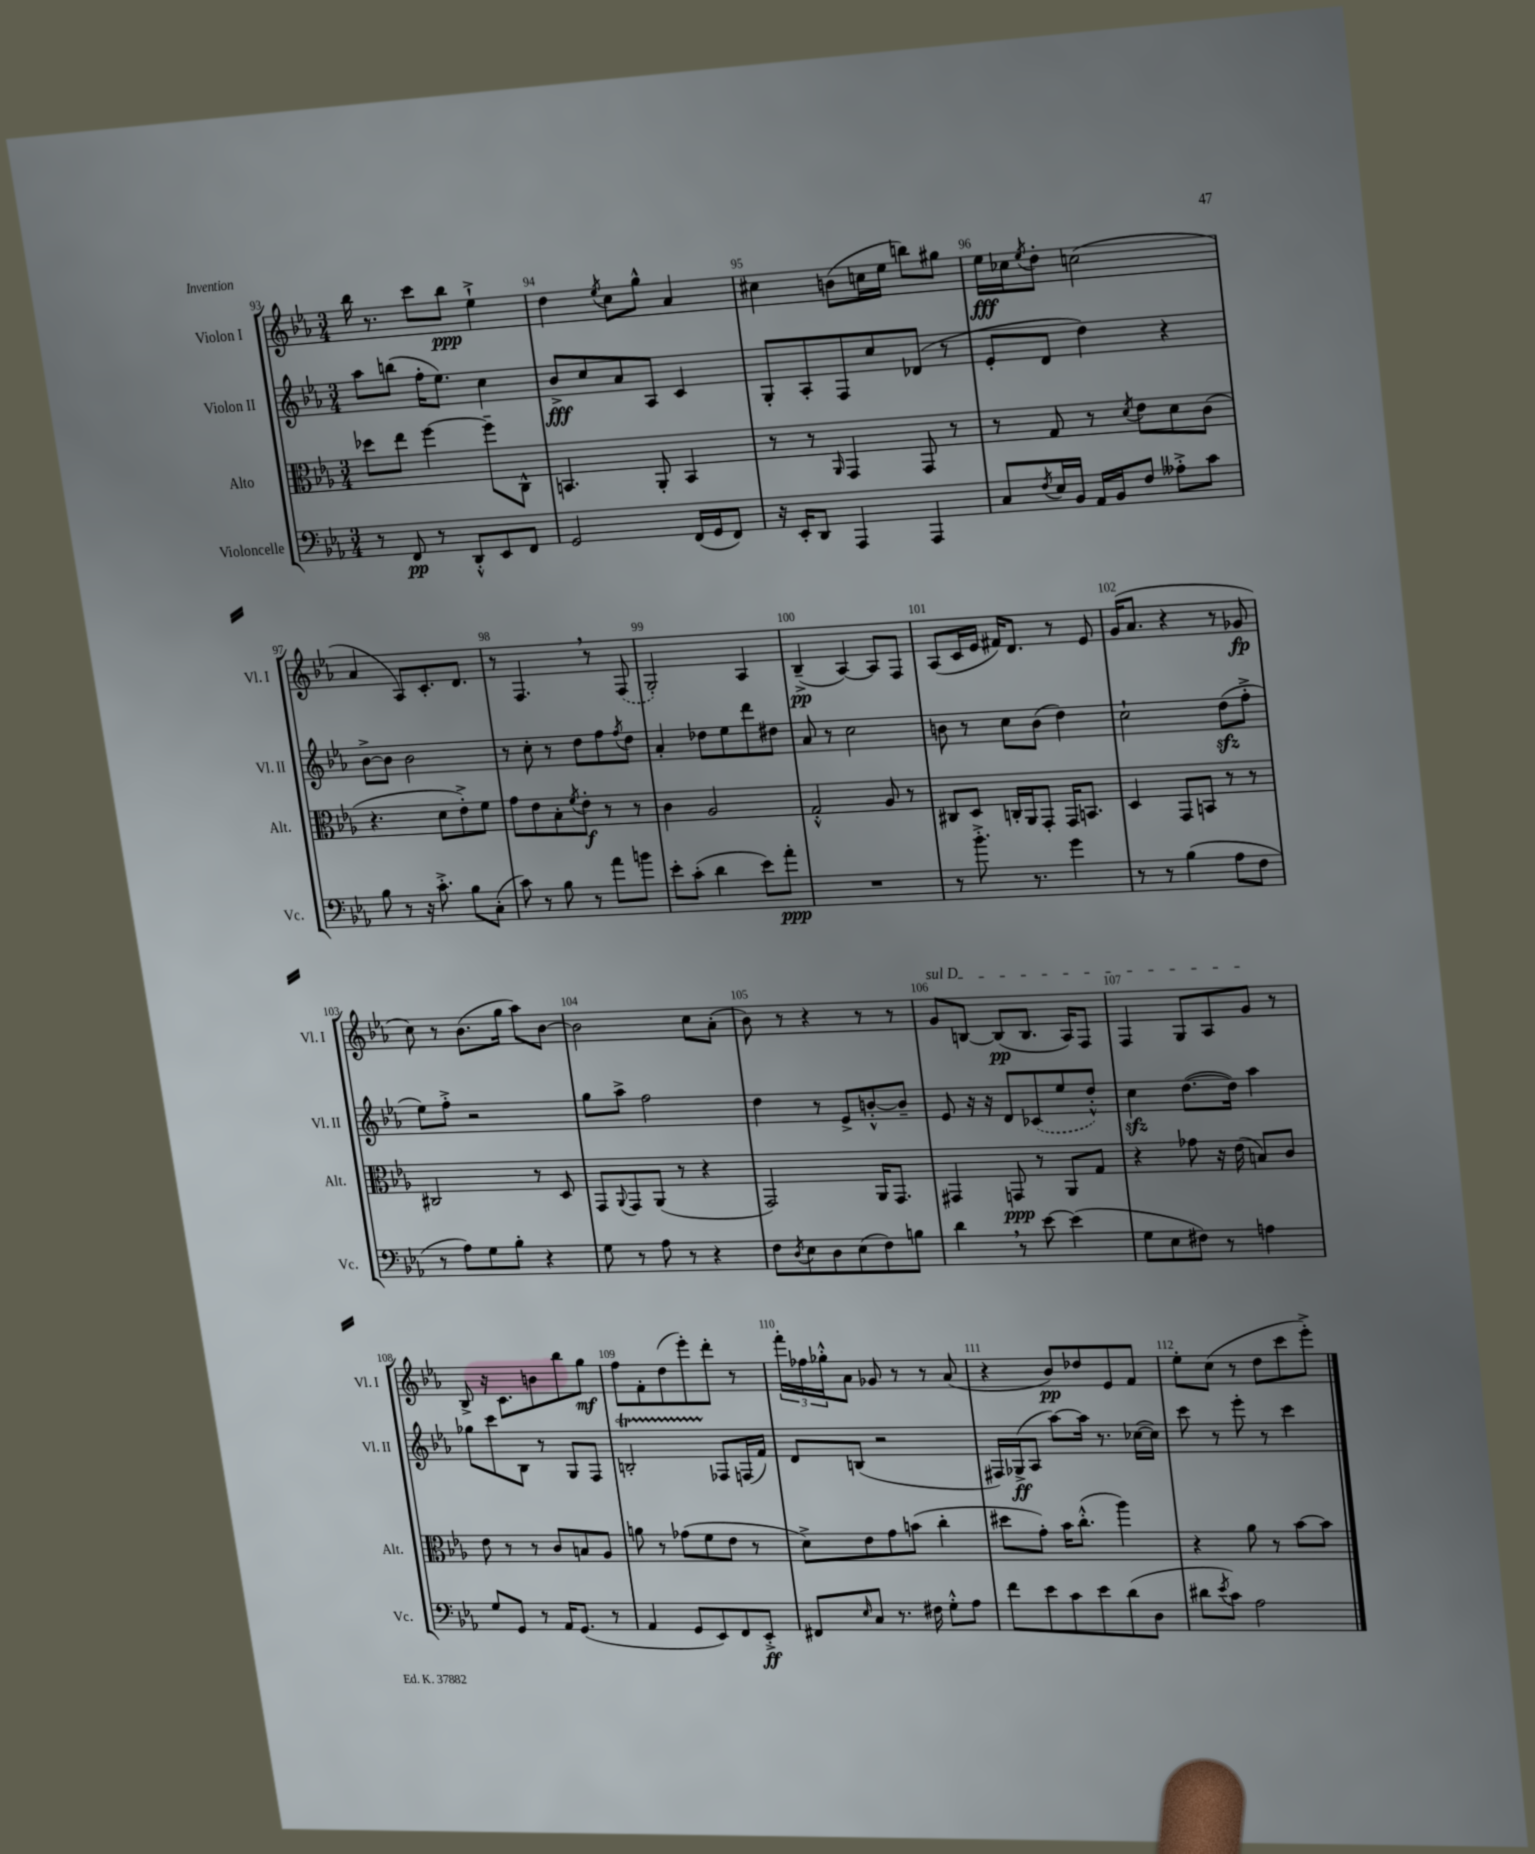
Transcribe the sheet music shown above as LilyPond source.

<<
\new StaffGroup <<
\new Staff = "s0" \with { instrumentName = "Violon I" shortInstrumentName = "Vl. I" } {
    \clef treble \key ees \major \numericTimeSignature \time 3/4
    bes''16 r8. c'''8 bes''8\ppp ees''4-!-> |
    d''4 \acciaccatura { ees''8 } c''8 g''8-^ aes'4 |
    cis''4 b'8( c''16 ees''16 b''8) gis''8 |
    ees''16\fff ces''16 \acciaccatura { ees''8 } d''8-. c''2( |
    aes'4 aes8) c'8.-. d'8. |
    r8 f4. \breathe r8 \once \slurDashed f8( |
    g2-.) aes4 |
    bes4--->\pp( aes4~) aes8 f8 |
    aes8( c'16 ees'16 fis'16) d'8. r8 ees'8 |
    g'16( aes'8. r4 r8 ges'8\fp |
    c''8) r8 bes'8.( g''16 aes''8) bes'8~ |
    bes'2 c''8 aes'8-.( |
    bes'8) r8 r4 r8 r8 |
    \once \override TextSpanner.bound-details.left.text = \markup { \italic "sul D" } g'8\startTextSpan b8~ b8\pp( b8. aes16) f8 |
    f4 g8 aes8 g'8\stopTextSpan r8 |
    bes8-> r16 c'8. b'8 bes''8 g''8\mf |
    f''8 f'8-. d''8( ees'''8-.) d'''8-. r8 |
    \tuplet 3/2 { f'''16-. fes''16 ges''16-.-^ } aes'8 ges'8 r8 r8 aes'8( |
    r4 bes'8\pp) des''8 ees'8 f'8 |
    ees''8-. c''8( r8 d''8 c'''8 ees'''8-.->) \bar "|." |
}
\new Staff = "s1" \with { instrumentName = "Violon II" shortInstrumentName = "Vl. II" } {
    \clef treble \key ees \major \numericTimeSignature \time 3/4
    aes''8 b''8( f''16-. ees''8.) c''4 |
    bes'8->\fff c''8 aes'8 aes8 c'4 |
    g8-. aes8-. f8 c''8 des'8( r8 |
    ees'8-. d'8 d''4) r4 |
    bes'8~-> bes'8 bes'2 |
    r8 c''8-. r8 d''8 f''8 \acciaccatura { f''8 } d''8 |
    aes'4-. des''8 ees''8 d'''8 dis''8 |
    aes'8 r8 c''2 |
    b'8 r8 c''8 b'8( d''4) |
    c''2-! d''8\sfz( f''8-.-> |
    ees''8) f''8-.-> r2 |
    g''8 aes''8-> f''2 |
    d''4 r8 ees'8-> b'8~-.-^ b'8-- |
    ees'8 r16 r16 d'8 \once \slurDashed ces'8( ees''8 d''8-.-^) |
    c''4\sfz d''8.~( d''16) aes''4 |
    ges''8 c'''8 bes8 r8 g8 f8 |
    b2-.\startTrillSpan fes8\stopTrillSpan f16( f'16) |
    d'8 b8( r2 |
    fis16) ges16->\ff( aes8 aes''8~) aes''16 r8. ces''16~( ces''16) |
    c'''8 r8 ees'''8-. r8 c'''4 \bar "|." |
}
\new Staff = "s2" \with { instrumentName = "Alto" shortInstrumentName = "Alt." } {
    \clef alto \key ees \major \numericTimeSignature \time 3/4
    des''8 ees''8 f''4~ f''8-- c8-^ |
    b,4. aes,8-. b,4 |
    r8 r8 \grace { aes,16 } g,4 g,8 r8 |
    r8 g8 r8 \acciaccatura { d'8 } ees'8 d'8 c'8( |
    r4. d'8 ees'8-.->) f'8 |
    g'8 ees'8 bes8-. \acciaccatura { f'8 } ees'8-.\f r8 r8 |
    c'4 aes2 |
    g2-.-^ aes8 r8 |
    cis8 d8 c16-. aes,16 g,8-. g,16 b,8. |
    d4 g,8 b,8 r8 r8 |
    cis2 r8 d8 |
    g,8 \appoggiatura { aes,8 } g,8 aes,8( r8 r4 |
    g,2) aes,16 g,8. |
    gis,4 g,8\ppp r8 aes,8 g8 |
    r4 ges'8 r16 ees'16( b8) c'8 |
    ees'8 r8 r8 c'8 b8 aes8 |
    a'8 r8 ges'8( f'8 ees'8 r8 |
    d'8->) ees'8 g'8 b'8( c''4-. |
    dis''8 g'8-.) bes'16 c''8.-.-^( aes''4) |
    r4 aes'8 r8 bes'8~ bes'8 \bar "|." |
}
\new Staff = "s3" \with { instrumentName = "Violoncelle" shortInstrumentName = "Vc." } {
    \clef bass \key ees \major \numericTimeSignature \time 3/4
    r8 f,8\pp r8 d,8-.-^ ees,8 f,8 |
    g,2 f,16( g,16 f,8) |
    r16 ees,16-. d,8 aes,,4 aes,,4 |
    c8 \acciaccatura { f8 } ees16 bes,16 aes,16 bes,16 f8 aeses8-.-> c'8 |
    bes8 r8 r16 c'8.-.-> bes8 c8-.( |
    c'8) r8 bes8 r8 aes'8 b'8 |
    ees'8-. c'8-.( d'4 ees'8) aes'8-.\ppp |
    R2. |
    r8 bes'8.-.-> r8. g'4 |
    r8 r8 bes4( aes8 f8 |
    r8 aes8) g8 bes8-. r4 |
    g8 r8 aes8 r8 r4 |
    f8 \acciaccatura { d8 } ees8 d8 ees8( f8) b8 |
    d'4 \breathe r8 ees'8~ ees'4( |
    g8 ees8 fis8) r8 a4 |
    g8 g,8 r8 aes,16 g,8.( r8 |
    aes,4 g,8 ees,8) f,8 ees,8-.->\ff |
    fis,8 \grace { ees16 } c8 r8. fis16 g8-.-^ aes8 |
    f'8 ees'8 c'8 ees'8 d'8( d8 |
    dis'8 \acciaccatura { ees'8 } c'8) aes2 \bar "|." |
}
>>
>>
\layout { \context { \Score currentBarNumber = #93 \override BarNumber.break-visibility = ##(#f #t #t) barNumberVisibility = #all-bar-numbers-visible } }
